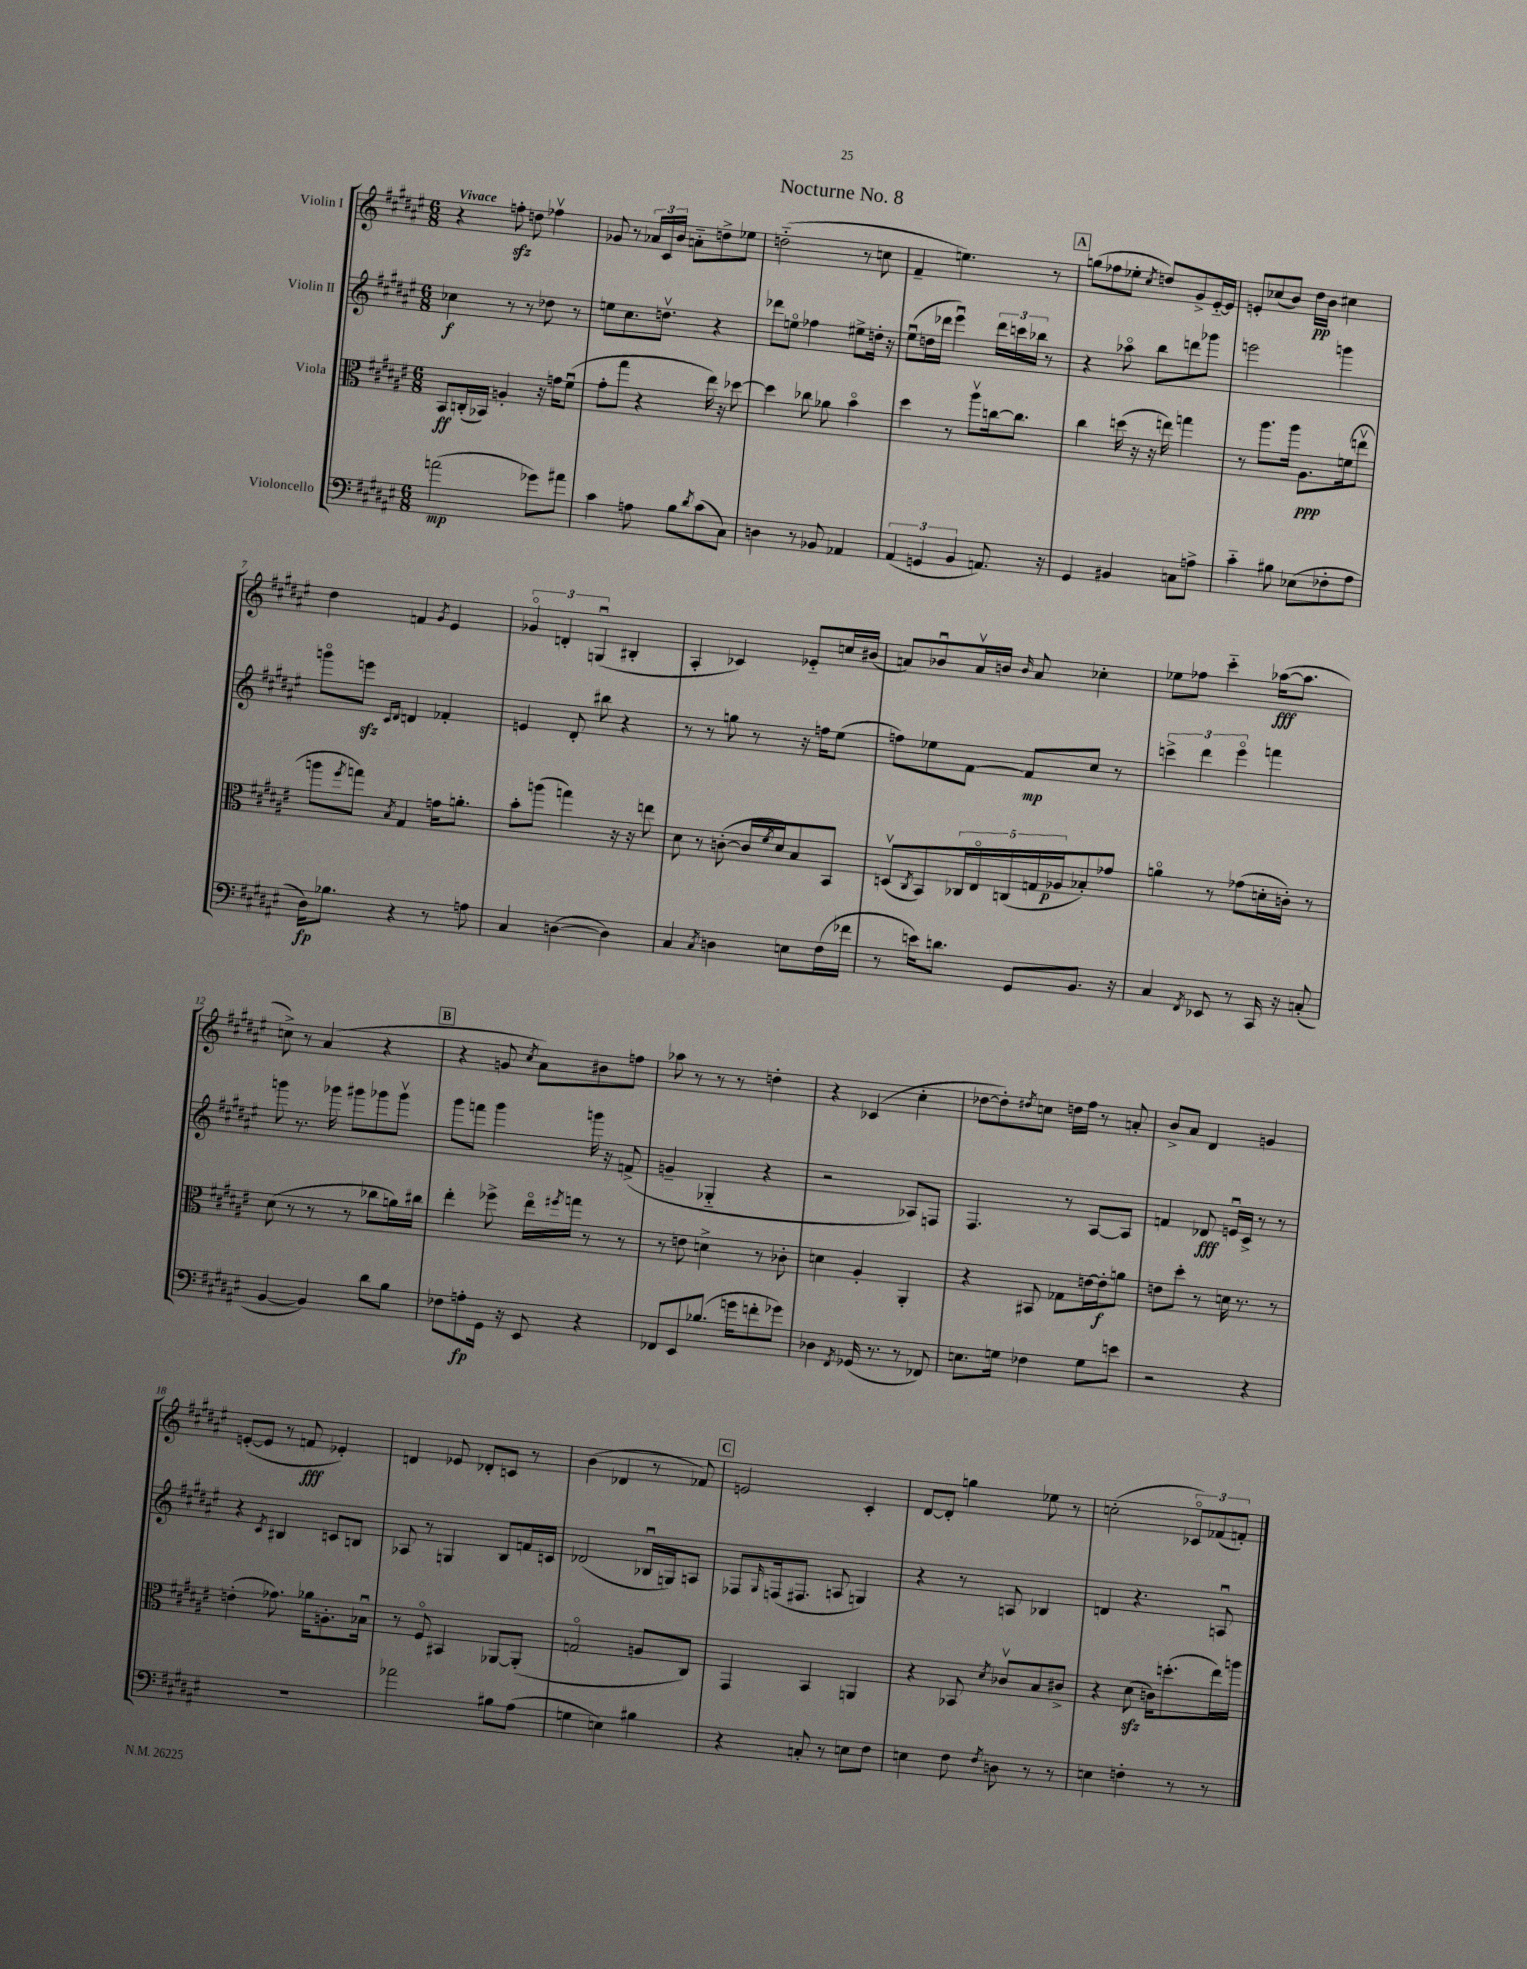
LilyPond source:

\header { title = "Nocturne No. 8" }
<<
\new StaffGroup <<
\new Staff = "s0" \with { instrumentName = "Violin I" } {
    \clef treble \key fis \major \numericTimeSignature \time 6/8 \tempo "Vivace"
    r4 f''8-.\sfz d''8 fes''4\upbow |
    ges'8 r8 \tuplet 3/2 { aes'16 cis'16 b'16 } a'8-_ d''8-> ees''8 |
    d''2-_( r8 c''8 |
    fis'4-- e''4.) r8 |
    \mark \markup { \box "A" } g''8( fes''8 ees''8-. \acciaccatura { cis''8 } d''8) gis'8-> eis'16~-_ eis'16 |
    e'8-. ces''8( b'8) dis''16\pp b'16 cis''4 |
    dis''4 f'4 \acciaccatura { gis'8 } eis'4 |
    \tuplet 3/2 { ges'4\flageolet d'4-. g4\downbow( } bis4-. |
    ais4-. ces'4) ees'8-_ c''16 bis'16( |
    a'8) bes'8\downbow a'16\upbow b'16 \grace { b'16 } a'8 ces''4-. |
    ees''8 fes''8 cis'''4-_ aes''16~\fff( aes''8. |
    c''8->) r8 ais'4( r4 |
    \mark \markup { \box "B" } r4 g'8 \acciaccatura { cis''8 } ais'8) bis'8 f''8 |
    aes''8 r8 r8 r8 d''4-. |
    r4 ces'4( cis''4-. |
    des''8~ des''8-.) \acciaccatura { dis''8 } c''8 d''16 fis''16 r8 a'8-. |
    b'8-> ais'8 dis'4 g'4 |
    e'8~-.( e'8 r8 f'8\fff ees'4-.) |
    d'4 ees'8 des'8-. c'8 r8 |
    b'4( des'4 r8 fes'8) |
    \mark \markup { \box "C" } e'2 cis'4-. |
    dis'8~ dis'8-. g''4 ees''8 r8 |
    c''2-.( \tuplet 3/2 { ces'8\flageolet) fes'8( f'8-.) } \bar "|." |
}
\new Staff = "s1" \with { instrumentName = "Violin II" } {
    \clef treble \key fis \major \numericTimeSignature \time 6/8
    ces''4\f r8 r8 des''8 r8 |
    e''8 cis''8. d''8.\upbow r4 |
    des'''8 e''8\flageolet fes''4 eis''8-> d''16-. r16 |
    eis''8\downbow( d''16 des'''16 eis'''4\downbow) \tuplet 3/2 { des'''16 c'''16 bes''16 } r8 |
    \mark \markup { \box "A" } r4 aes''8\flageolet b''8 d'''8 ges'''8 |
    e'''2 g'''4 |
    g'''8\flageolet e'''8\sfz \grace { cis'16 dis'16 } d'4 fes'4-. |
    e'4 dis'8-. bis''8 r4 |
    r8 r8 g''8 r8 r16 f''16 eis''8( |
    f''8) ees''8 fis'8~ fis'8\mp cis''8 r8 |
    \tuplet 3/2 { c'''4-> dis'''4 eis'''4\flageolet } f'''4 |
    g'''8 r8. ges'''16 gis'''8 ges'''8 ges'''8\upbow |
    \mark \markup { \box "B" } gis'''8 f'''8 gis'''4 g'''16 r16 f'8->( |
    g'4-- ges4-_ r4 |
    r2 aes8) f8 |
    fis4. r8 ais8~ ais8 |
    f'4 des'8\fff e'16\downbow cis'16-> r8 r8 |
    r4 \acciaccatura { cis'8 } bis4 c'8 b8 |
    aes8 r8 g4 b8 f'16 c'16 |
    des'2( bes16\downbow g16) a8 |
    \mark \markup { \box "C" } fes8 \grace { gis16 } f16( fis8. a8 g4) |
    r4 r8 a8 bes4 |
    d'4 r4. a8\downbow \bar "|." |
}
\new Staff = "s2" \with { instrumentName = "Viola" } {
    \clef alto \key fis \major \numericTimeSignature \time 6/8
    b,8\ff c16-.( bes,16) a4-. r16 g'16 fis'8\downbow( |
    gis'8-. gis''8 r4 eis''16) r16 des''8~ |
    des''4 ces''8 aes'8 b'4\flageolet |
    dis''4 r8 ais''8\upbow c''16~ c''8. |
    \mark \markup { \box "A" } cis''4 d''16( r16 r16 e''16) g''4 |
    r8 ais''8. ais''16 ais8.\ppp f'16( e''8\upbow |
    a''8 \acciaccatura { fis''8 } g''8) \acciaccatura { b8 } gis4 g'16 a'8.-. |
    b'8-. a''8( g''4) r16 r16 e''8 |
    dis'8 r8 c'8~-.( c'16 \acciaccatura { fis'8 } dis'16) b8 b,8 |
    d8\upbow( \acciaccatura { cis8 } b,8) \tuplet 5/4 { ces16 eis16\flageolet c16( g16 aes16\p } bes8-.) ges'8 |
    a'4\flageolet r8 ges'8( d'16-. c'16-.) r8 |
    dis'8( r8 r8 r8 ces''8 a'16) cis''16 |
    \mark \markup { \box "B" } eis''4-. fes''8-> eis''16\flageolet \acciaccatura { fis''8 } g''16 r8 r8 |
    r8 e'8 d'4-> r8 ces'8-. |
    d'4 ais4-. ais,4-. |
    r4 bis,8 ges8 e'16~ e'16-.\f a'8 |
    e'8 dis''8-. r8 d'16 r8. r8 |
    e'4-.( ges'8.) aes'16 a8.-. bes16\downbow |
    r8 fis8\flageolet bis,4 aes,8~ aes,8-.( |
    g2\flageolet a8 cis8) |
    \mark \markup { \box "C" } gis,4 b,4 a,4 |
    r4 bes,8 \acciaccatura { dis'8 } ces'8\upbow b8 cis'8-> |
    r4 dis'8\sfz( c'16) d''8.-.( eis''16) a''16 \bar "|." |
}
\new Staff = "s3" \with { instrumentName = "Violoncello" } {
    \clef bass \key fis \major \numericTimeSignature \time 6/8
    a'2\mp( ges'8) ais'8 |
    cis'4 a8 b8 \acciaccatura { dis'8 } cis'8( cis8) |
    d4 r8 bes,8 aes,4 |
    \tuplet 3/2 { ais,4( g,4 b,4 } a,8.) r16 |
    \mark \markup { \box "A" } gis,4 bis,4 c8 a8-> |
    cis'4-_ bis8 ees8( fes8-. ais8 |
    dis16\fp) bes8. r4 r8 a8 |
    cis4 d4~( d4) |
    cis4 \acciaccatura { cis8 } d4 e8 fis16( fes'16 |
    r8 e'16) d'8. gis,8 b,8. r16 |
    cis4 \acciaccatura { fis,8 } ees,8 r8 cis,16 r16 c8-.( |
    b,4~ b,4) dis'8 b8 |
    \mark \markup { \box "B" } fes8 a8-.\fp gis,16 r16 eis,8 r4 |
    fes,8 eis,8 bes8.( g'16 f'8-. ges'8) |
    des4 \acciaccatura { fis,8 } ges,16( r8. r8 fes,8) |
    e8. g16 fes4 g8 e'8 |
    r2 r4 |
    R2. |
    aes'2 bis8 ais8( |
    g4 e4) bis4 |
    \mark \markup { \box "C" } r4 c8-. r8 e8 fis8 |
    e4 fis8 \acciaccatura { fis8 } d8 r8 r8 |
    e4 f4-. r8 r8 \bar "|." |
}
>>
>>
